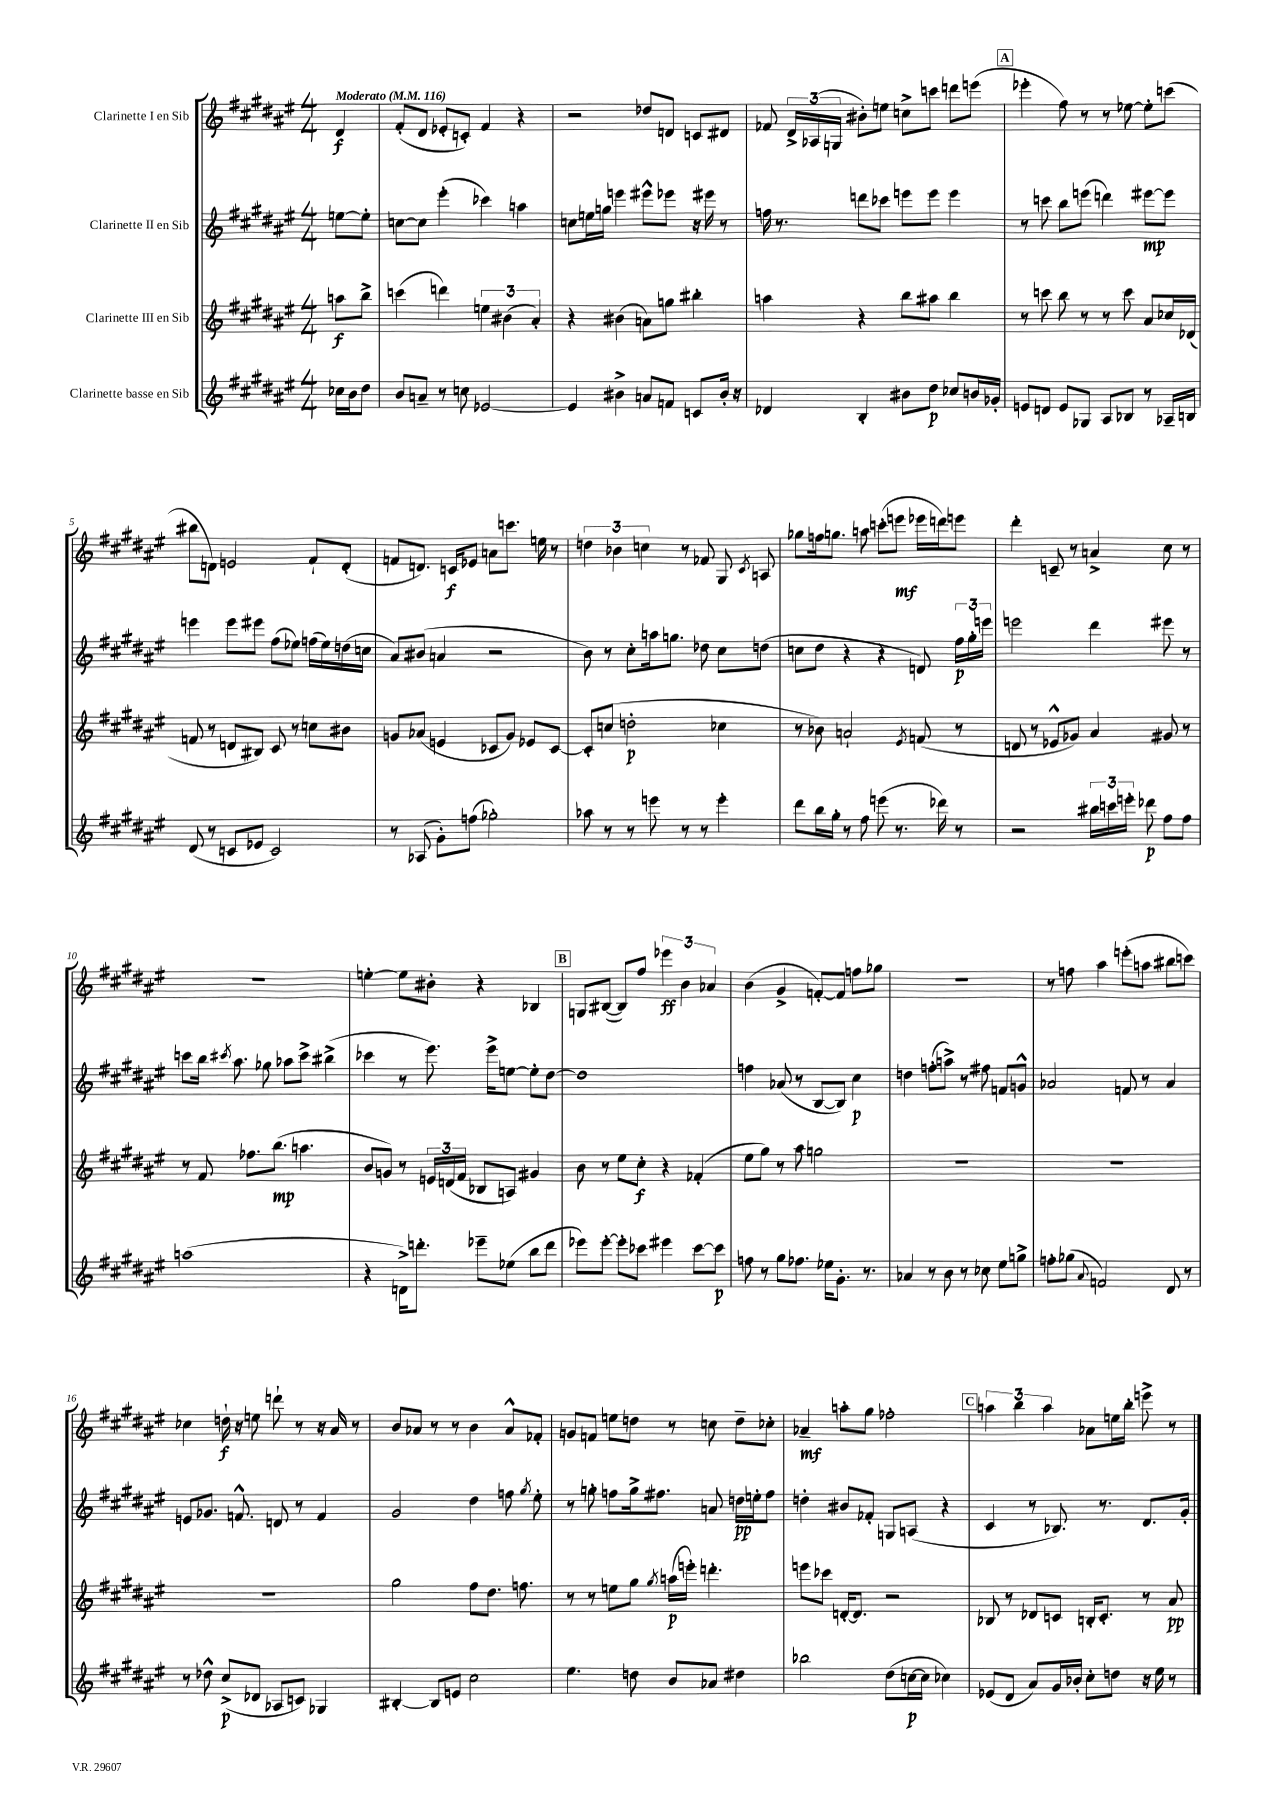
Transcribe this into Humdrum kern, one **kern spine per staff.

**kern	**kern	**kern	**kern
*staff4	*staff3	*staff2	*staff1
*clefG2	*clefG2	*clefG2	*clefG2
*k[f#c#g#d#a#e#]	*k[f#c#g#d#a#e#]	*k[f#c#g#d#a#e#]	*k[f#c#g#d#a#e#]
*M4/4	*M4/4	*M4/4	*M4/4
*MM116	*MM116	*MM116	*MM116
16cc-\LL	8aa\L	[8ee\L	4d#/
16b\J	.	.	.
8dd#\J	8bb^\J	8ee'\]J	.
=	=	=	=
8b/L	(4ccc\	[8cc\L	(8f#'/L
8a~/J	.	8cc\]J	8d#/J
8r	4ddd\)	(4eee#'\	8e-'/L
8cc\	.	.	8c'/J)
[2e-/	6ee\	4ccc-\)	4f#/
.	(6b#\	.	.
.	.	4aa\	4r
.	6a#'/)	.	.
=	=	=	=
4e-/]	4r	8cc\L	2r
.	.	16ee\L	.
.	.	16gg\JJ	.
4b#^\	(4b#\	4eee\	.
8a/L	8a\L)	8eee#^^\L	8dd-/L
8f/J	8gg\J	8eee-\J	8d/J
8c/L	4bb#'\	16r	8c/L
.	.	16eee#\	.
16b#'/Jk	.	8r	8d#/J
16r	.	.	.
=	=	=	=
4d-/	4aa\	16ff\	8f-/
.	.	8.r	.
.	.	.	24d#^/LL
.	.	.	(24A-/
.	.	.	24G/JJ
4B'/	4r	8ddd\L	8b#'\L)
.	.	8ccc-\J	8ee\J
8b#\L	8bb\L	8eee\L	8cc^\L
8dd#\J	8aa#\J	8eee\J	8ccc\J
8cc-/L	4bb\	4eee\	8ddd\L
16b/L	.	.	(8eee\J
16g-'/JJ	.	.	.
=	=	=	=
8e/L	8r	8r	4eee-'\
8d/J	8ccc\	8ccc\	.
8e/L	8bb\	8bb\L	8ff#\)
8G-/J	8r	(8eee\J	8r
8A#/L	8r	4ddd\)	8r
8B-/J	8ccc\	.	[8ee-\
8r	8a#/L	[8eee#\L	8ee-'\]L
16A-~/LL	16cc-/L	8eee#\]J	(8ccc\J
16B/JJ	(16d-/JJ	.	.
=	=	=	=
(8d#/	8f/	4eee\	8bb#\L
8r	8r	.	8d\J)
8c/L	8d/L	8eee\L	2e/
8e-/J	8B#/J)	8eee#\J	.
2c/)	8c#/	(8ff#\L	.
.	8r	8ee-\J)	.
.	8cc\L	(16ff\LL	8f#`/L
.	.	16ee-\)	.
.	8b#\J	(16dd\	(8d'/J
.	.	16cc\JJ	.
=	=	=	=
8r	8g/L	8a#/L)	8f/L
(8A-/	(8a-/J	(8b#/J	8.d/J)
8g#'\L)	4e/	4a/	.
.	.	.	16c/LK
(8ff\J	.	.	8e-/J
2gg-'\)	8c-/L	2r	8a\L
.	8g/J)	.	8.ccc\J
.	8e-/L	.	.
.	.	.	16ee\
.	[8c-/J	.	8r
=	=	=	=
8aa-\	8c-'/]L	8b\)	6dd\
8r	(8cc/J	8r	.
.	.	.	6b-\
8r	2dd'\	8cc#'\L	.
.	.	.	6cc\
8eee\	.	16aa\k	.
.	.	8.gg\J	.
8r	.	.	8r
8r	.	8dd-\	8f-/
4eee'\	4cc-\	8cc#\L	8G#/
.	.	.	8qc#/
.	.	(8dd\J	8A/
=	=	=	=
8ddd#\L	8r	8cc\L	8gg-\L
16bb\L	8b-\)	8dd#\J	16ff\k
16gg#'\JJ	.	.	8.gg\J
8r	2a`/	4r	.
8ff#\	.	.	8aa\
(8eee\	.	4r	(8ccc'\L
8.r	.	.	8eee\J
.	8qe#/	.	.
.	(8f/	8d/)	16eee-\LL
16ddd-\)	.	.	16ddd\J)
8r	8r	24ff#\LL	8eee\J
.	.	24gg#'\	.
.	.	24eee\JJ	.
=	=	=	=
2r	8d/	2eee\	4ddd#'\
.	8r	.	.
.	8e-^^/L	.	8c~/
.	8g-/J)	.	8r
24bb#\LL	4a#/	4ddd#\	4a^/
24ccc\	.	.	.
24eee'\JJ	.	.	.
8ddd-\	.	.	.
8ff#\L	8g#/	8eee#\	8cc#\
8ff#\J	8r	8r	8r
=	=	=	=
(1aa	8r	8ccc\L	1r
.	8f#/	16bb\Jk	.
.	.	8qccc#/	.
.	.	8.aa#\	.
.	8.ff-\L	.	.
.	.	8gg-\	.
.	(8.bb\J	.	.
.	.	8aa-\L	.
.	4.aa\	8ccc#^\J	.
.	.	(4bb#^\	.
=	=	=	=
4r	8b/L	4ccc-\	[4ee'\
.	8g/J)	.	.
16d^\LK)	8r	8r	8ee\]L
8.ddd'\J	.	.	.
.	24e/LL	8.eee#\)	8b#'\J
.	(24d/	.	.
.	24f#/JJ	.	.
8eee-~\L	8B-/L	.	4r
.	.	16eee#^\LK	.
(8ee-\J	8A/J)	[8ee\J	.
8bb\L	4g#/	8ee'\]L	4B-/
8ddd\J	.	[8dd#\J	.
=	=	=	=
8eee-\L)	8b\	1dd#]	8G/L
[8eee-'\J	8r	.	([8B#/J
8eee-'\]L	8ee#\L	.	8B#/]L)
8ccc-\J	8cc#'\J	.	8ff#/J
4eee#\	4r	.	6eee-\
.	.	.	6b\
[8ccc-\L	(4f-'/	.	.
.	.	.	6a-/
8ccc-\]J	.	.	.
=	=	=	=
8ff\	8ee#\L	4ff\	(4b\
8r	8gg#\J)	.	.
8gg#\L	8r	(8a-/	4g#^/
8.ff-\J	8aa#\	8r	.
.	2gg\	[8B/L	[8f'/L)
16ee-\LK	.	.	.
8.g#'\J	.	8B/]J)	8f/]J
.	.	4cc#\	8ff\L
8.r	.	.	.
.	.	.	8gg-\J
=	=	=	=
4a-/	1r	4dd\	1r
8r	.	(8ff'\L	.
8b\	.	8aa^\J)	.
8r	.	8r	.
8cc-\	.	8ff#\	.
8ee#\L	.	8f/L	.
8gg^\J	.	8g^^/J	.
=	=	=	=
8ff'\L	1r	2a-/	8r
(8gg-\J	.	.	8ff\
8qqa#/	.	.	.
2f/)	.	.	4aa#\
.	.	8f/	(8eee'\L
.	.	8r	8aa\J
8d#/	.	4a-/	8bb#\L
8r	.	.	8ccc\J)
=	=	=	=
8r	1r	8e/L	4cc-\
8dd-^^\	.	8.g-/J	.
(8cc#^/L	.	.	16dd`\
.	.	8.f^^/	16r
8d-/J	.	.	8ee\
8A-/L	.	8d/	8ddd`\
8c/J)	.	8r	8r
4G-/	.	4f/	16r
.	.	.	16a#/
.	.	.	8r
=	=	=	=
[4B#'/	2gg#\	2g#/	8b/L
.	.	.	8a-/J
8B#/]L	.	.	8r
8e/J	.	.	8r
2cc#\	8ff#\L	4dd#\	4b\
.	8.dd#\J	.	.
.	.	8ff\	8a-^^/L
.	8.ff\	.	.
.	.	8qgg#/	.
.	.	8ee#'\	8f-'/J
=	=	=	=
4.ee#\	8r	8r	8g/L
.	8r	8gg'\	8f/J
.	8ee\L	8ff\L	8ee\L
8dd\	8gg#\J	16gg^\k	8dd\J
.	.	8.ff#\J	.
.	8qgg#/	.	.
8b/L	(16aa\LL	.	8r
.	16eee'\JJ)	.	.
8a-/J	4.ddd'\	8a/	8cc\
4dd#\	.	16dd\LL	8dd~\L
.	.	16ee'\J	.
.	.	8ff#\J	8cc-'\J
=	=	=	=
2bb-\	8eee\L	4dd'\	4a-~/
.	8ccc-\J	.	.
.	[16d'/LK	8b#/L	8aa'\L
.	8.d/]J	.	.
.	.	8f-'/J	8gg#\J
(8dd#\L	2r	8G/L	2ff-'\
[16cc\L	.	(8A/J	.
16cc\]JJ	.	.	.
4cc-\)	.	4r	.
=	=	=	=
(8e-/L	8B-/	4c#/	6aa\
8d#/J	8r	.	.
.	.	.	6bb\
8a#/L)	8d-/L	8r	.
.	.	.	6aa\
16g#/L	8c/J	8.B-/)	.
16b-'/JJ	.	.	.
8cc#'\L	16B'/LK	.	8a-\L
.	8.c'/J	8.r	.
8dd\J	.	.	16ee\L
.	.	.	16bb'\JJ
16r	8r	8.d#/L	8eee^\
16ee#\	.	.	.
8r	8a#/	.	8r
.	.	16g#'/Jk	.
==	==	==	==
*-	*-	*-	*-
